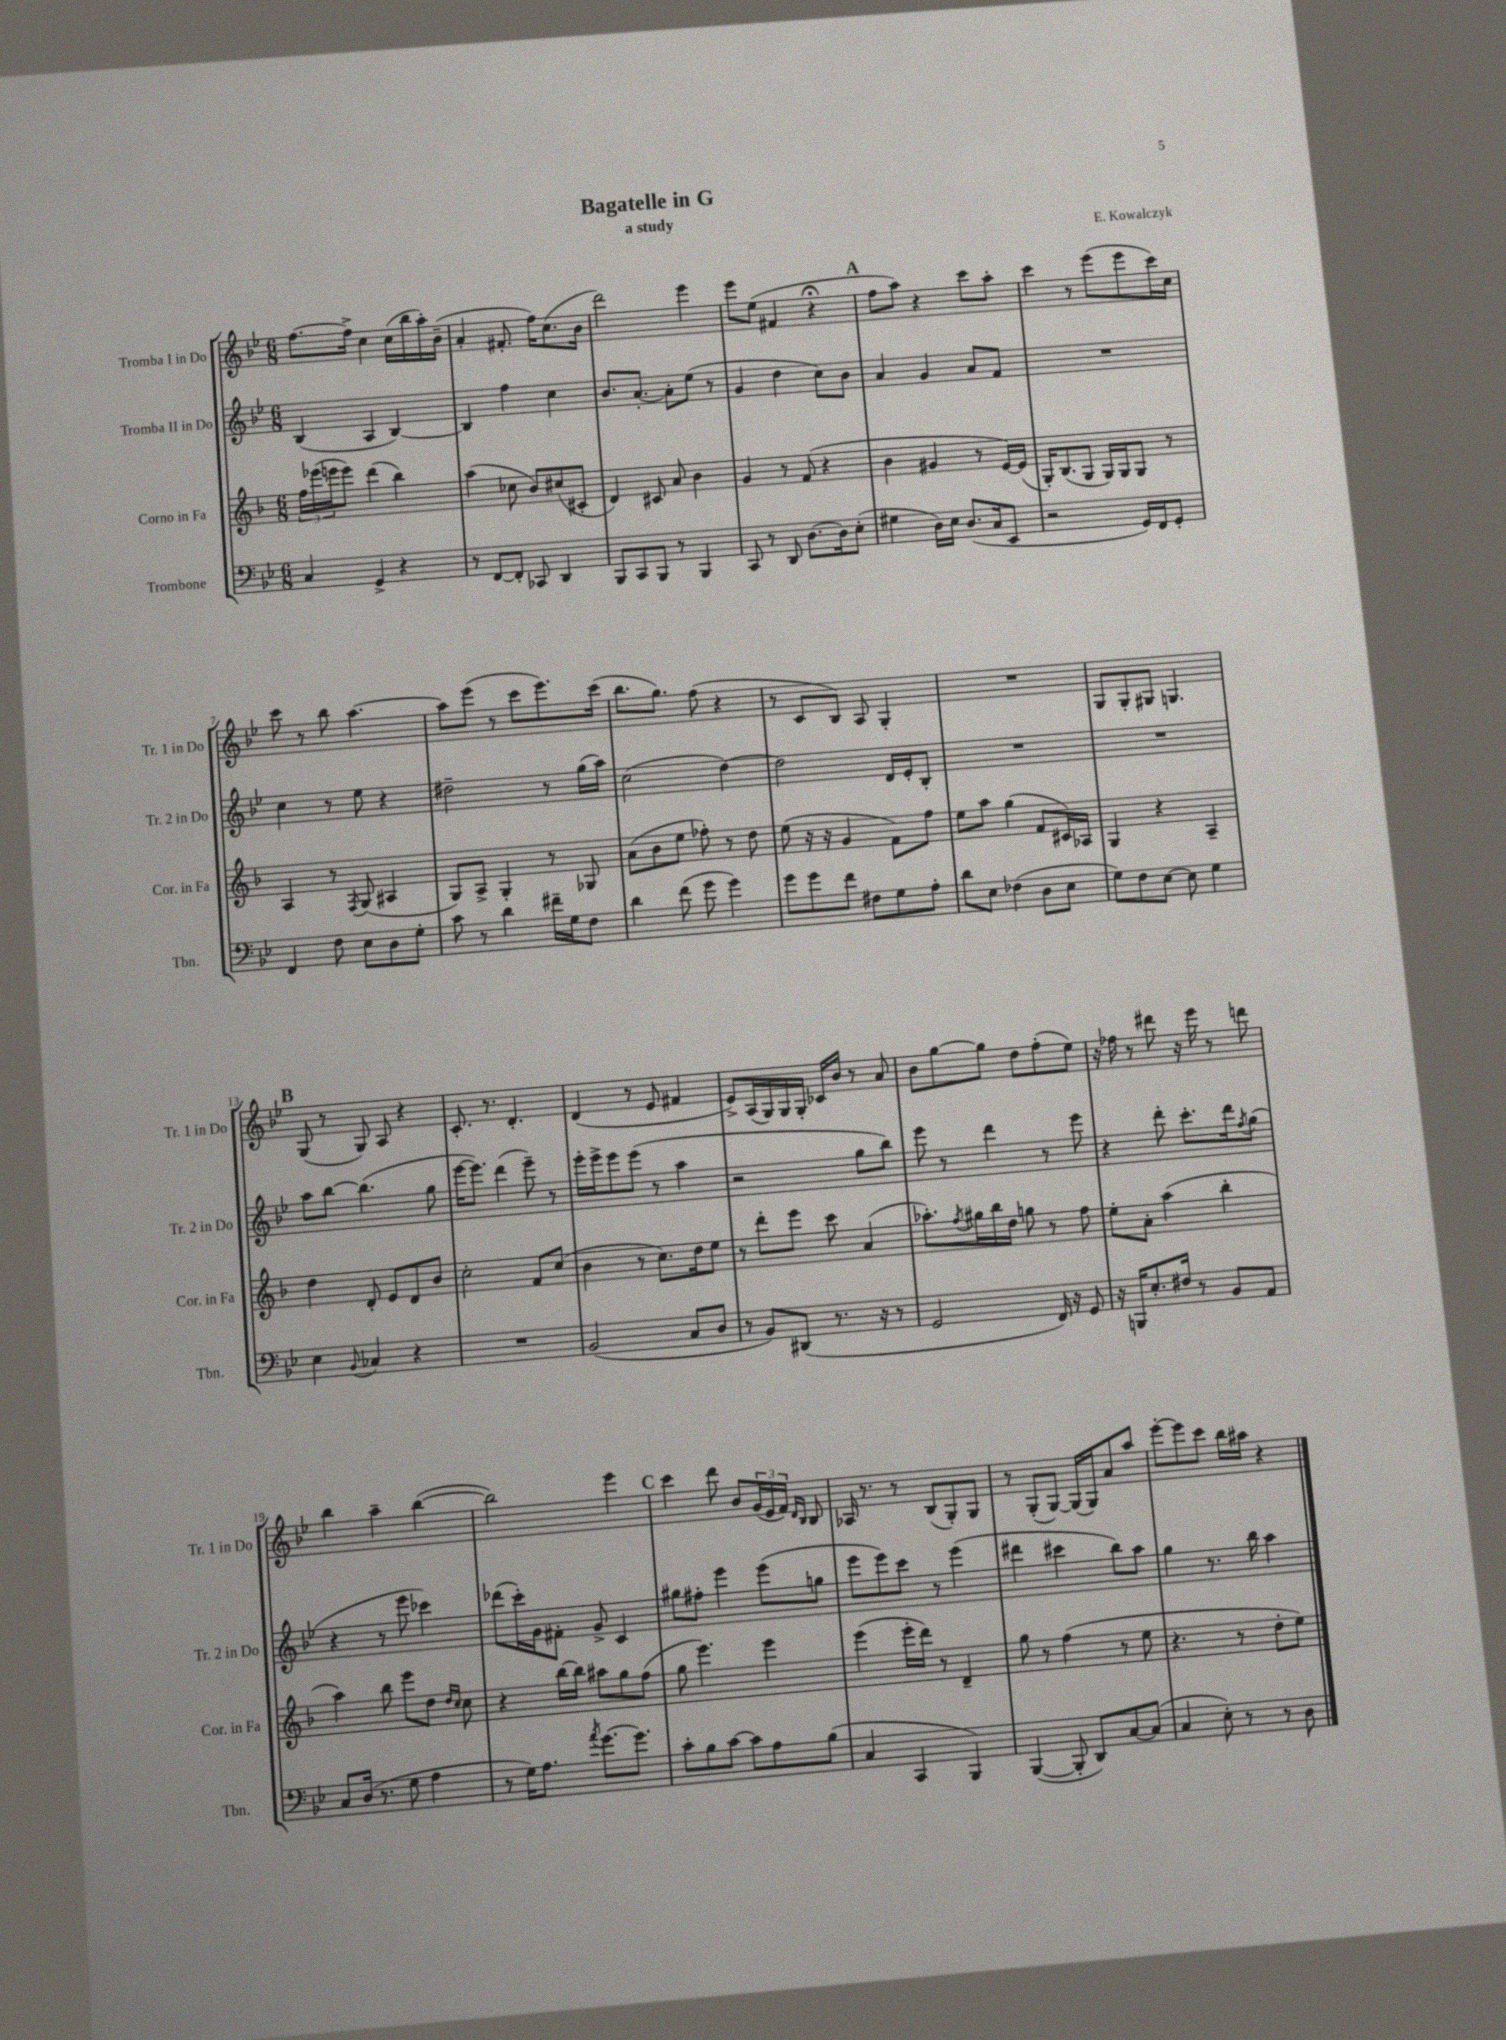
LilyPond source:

\header { title = "Bagatelle in G" composer = "E. Kowalczyk" subtitle = "a study" }
<<
\new StaffGroup <<
\new Staff = "s0" \with { instrumentName = "Tromba I in Do" shortInstrumentName = "Tr. 1 in Do" } {
    \clef treble \key bes \major \numericTimeSignature \time 6/8
    f''8.~ f''16-> c''4 c''16( bes''16 a''16-.) bes'16--( |
    a'4-. fis'8.-. f''16) c''8.( bes'16 |
    d'''2) ees'''4 |
    ees'''8 ees''8( fis'4 r4\fermata |
    \mark \markup { \bold "A" } f''8 a''8) r4 c'''8 a''8-. |
    c'''4 r8 ees'''8( ees'''8 c'''16) c''16 |
    c'''8 r8 bes''8 a''4.~ |
    a''8 ees'''8( r8 c'''8 ees'''8.) c'''16( |
    bes''8. g''8.) f''8( r4 |
    r8 c'8 bes8) a8 g4-. |
    R2. |
    g8 g8-. gis8 g4. |
    \mark \markup { \bold "B" } g8( r8 g8) a8 r4 |
    c'8.-. r8. d'4.-. |
    d'4( r8 ees'8 fis'4 |
    ees'8->) a16( g16) g16 g16-. ces'16 bes'16 r8 a'8 |
    bes'8 g''8~ g''8 d''8 f''8-.( ees''8) |
    r16 fes''16 r8 dis'''8 r16 ees'''16 r8 d'''8 |
    bes''4 a''4-- bes''4~( |
    bes''2) ees'''4 |
    \mark \markup { \bold "C" } c'''4 d'''8 bes'8 \tuplet 3/2 { g'16( ees'16 f'16) } \grace { d'16 bes16 } bes8 |
    aes16 r8. r8 bes8( g8-.) g8 |
    r8 g8-.( g8~) g16( g16) a'8 a''8 |
    ees'''8~-. ees'''8 c'''8 bes''16 ais''16 r4 \bar "|." |
}
\new Staff = "s1" \with { instrumentName = "Tromba II in Do" shortInstrumentName = "Tr. 2 in Do" } {
    \clef treble \key bes \major \numericTimeSignature \time 6/8
    bes4( a4 bes4~) |
    bes4 f''4 c''4 |
    bes'8. a'8.~-. a'8-. ees''8( r8 |
    g'4 d''4 c''8) bes'8 |
    \mark \markup { \bold "A" } a'4 g'4 a'8 f'8 |
    R2. |
    c''4 r8 ees''8 r4 |
    dis''2-- r8 g''16( a''16) |
    c''2( d''4~) |
    d''2 d'16 ees'16-. bes8-. |
    R2. |
    R2. |
    \mark \markup { \bold "B" } a''8 bes''8~ bes''4.( g''8 |
    ees'''16~ ees'''8.) d'''4( ees'''8--) r8 |
    ees'''16-. ees'''16-> ees'''8 ees'''8( r8 a''4 |
    r2 g''8 bes''8) |
    ees'''8 r8 d'''4 r8 ees'''8 |
    r4 d'''8-. c'''8.-. d'''16 \acciaccatura { f''8 } g''8( |
    r4 r8 ees'''8 ces'''4) |
    des'''8( c'''16-.) g'16 fis'8-. g'8-> c'4 |
    \mark \markup { \bold "C" } gis''8 fis''8-. ees'''4 ees'''8( g''8 |
    ees'''8 ees'''8) c'''8 r8 ees'''4( |
    dis'''4 cis'''4 bes''8) a''8 |
    g''4 r8. bes''16 a''4 \bar "|." |
}
\new Staff = "s2" \with { instrumentName = "Corno in Fa" shortInstrumentName = "Cor. in Fa" } {
    \clef treble \key f \major \numericTimeSignature \time 6/8
    \tuplet 3/2 { f''16 ees'''16( e'''16 } e'''8) d'''4( bes''4) |
    a''4( ces''8 bes'8) cis''8( cis'8-. |
    d'4) cis'8 a'8 bes'4 |
    g'4 r8 f'8( r4 |
    \mark \markup { \bold "A" } bes'4 gis'4 r8 e'16~) e'16( |
    g16-.) bes8.( g8 g16) g16 g8 r8 |
    a4 r8 \acciaccatura { f8 } g8( ais4 |
    g8) a8-> g4-. r8 ges8 |
    a'8( bes'8 e''8 fes''8-.) r8 d''8 |
    e''8( r16 r16 g'4 f'8) f''8 |
    e''8 a''8 g''4( f'8 cis'16) aes16 |
    g4 r4 a4-- |
    \mark \markup { \bold "B" } d''4 d'8-. e'8 d'8 bes'8 |
    c''2-. f'8 c''8( |
    bes'4 r8 c''8.) d''16 e''8 |
    r8 d'''8-. e'''8 c'''8 a'4( |
    aes''8.-.) \acciaccatura { f''8 } gis''16 bes''16 d''16 g''8 r8 f''8 |
    e''8-. a'8-. a''4( bes''4-. |
    a''4) bes''8 e'''8 d''8 \grace { d''16 c''16 } c''8 |
    r4 bes''16~ bes''16 ais''8 g''8 f''8( |
    \mark \markup { \bold "C" } g''8 e'''4.) e'''4 |
    e'''4( e'''16-. d'''16) r8 d'4-- |
    g''8 r8 f''4( r8 e''8 |
    r4. r8 d''8-. e''8) \bar "|." |
}
\new Staff = "s3" \with { instrumentName = "Trombone" shortInstrumentName = "Tbn." } {
    \clef bass \key bes \major \numericTimeSignature \time 6/8
    c4 g,4-> r4 |
    r8 f,8~ f,8-. ces,8 d,4 |
    bes,,8 c,8 bes,,8 r8 bes,,4 |
    c,8 r8 d,8 d8.~ d16 ees8-.( |
    \mark \markup { \bold "A" } gis4 d16) ees16 d8.( c16 ees,8 |
    r2 g,16) f,16 g,8-. |
    f,4 f8 ees8 d8 g8-. |
    c'8 r8 d'4 fis'16-- g16 f8 |
    d'4 f'8( g'8 g'4) |
    g'8 g'8 f'8 fis8 g8 a8-. |
    d'8 ees8 fes4( d8 ees8 |
    g8) f8 ees8~ ees8 g4 |
    \mark \markup { \bold "B" } ees4 \appoggiatura { bes,8 } ces4 r4 |
    R2. |
    bes,2( c8 d8 |
    r8 bes,8) dis,8( r8. r16 r8 |
    g,2 f,16) r16 g,8 |
    r16 b,,16 ees8.-. fis16 r8 bes,8 a,8 |
    c8 d16( r8. g8 a4 |
    r8 g16) a8. \acciaccatura { a'8 } g'8.~ g'8. |
    \mark \markup { \bold "C" } c'8-. bes8 c'8~ c'8 a8 bes8( |
    c4 c,4 bes,,4) |
    bes,,4~( bes,,8-. d,8) c8~ c8( |
    c4 ees8-.) r8 r8 d8 \bar "|." |
}
>>
>>
